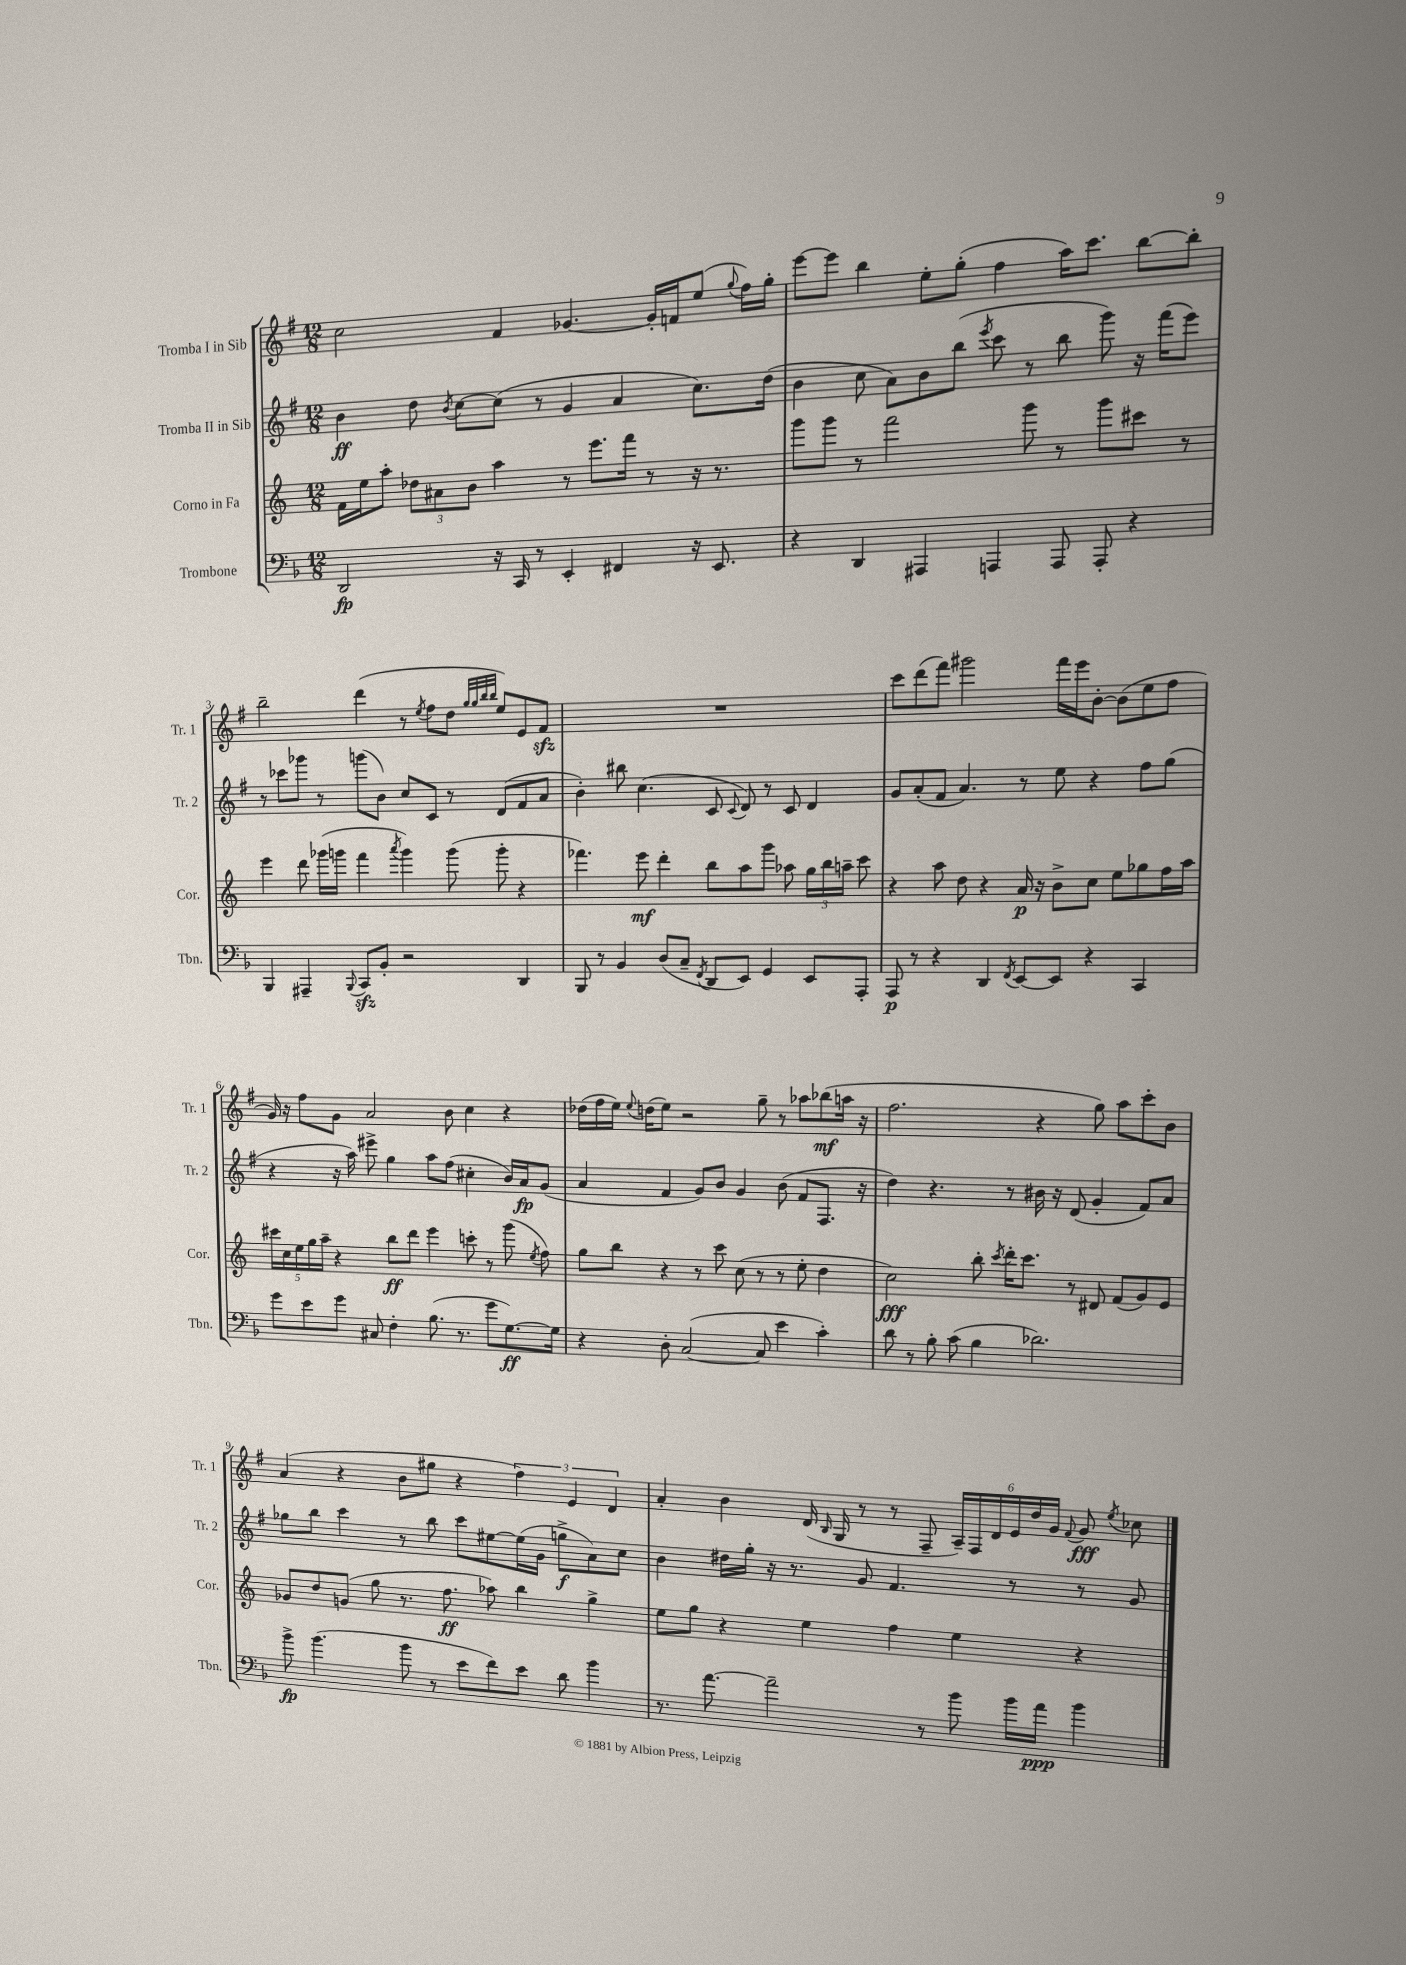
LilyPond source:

<<
\new StaffGroup <<
\new Staff = "s0" \with { instrumentName = "Tromba I in Sib" shortInstrumentName = "Tr. 1" } {
    \clef treble \key g \major \numericTimeSignature \time 12/8
    \autoBeamOff c''2 fis'4 ges'4.~ ges'16[-. f'16 e''8]( \appoggiatura { g''8 } fis''16[) g''16]-. |
    e'''8[~ e'''8] b''4 e''8[-. g''8]-.( fis''4 a''16[) c'''8.] b''8[~ b''8]-. |
    b''2-- d'''4( r8 \acciaccatura { e''8 } fis''8[ d''8] \grace { g''32[ g''32 b''32 b''32] } e''8[) e'8 fis'8]\sfz |
    R1. |
    c'''8[ d'''8( fis'''8]) gis'''2 fis'''16[ e'''16 b'8]~-. b'8[( e''8 fis''8] |
    g'16) r16 fis''8[ g'8] a'2 b'8 c''4 r4 |
    des''16[( fis''16 e''16]) \appoggiatura { e''8 } d''16[( e''8]) r2 g''8-- r8 aes''8[ bes''8\mf( a''16] r16 |
    fis''2. r4 g''8) a''8[ c'''8-. b'8] |
    a'4( r4 b'8[ gis''8] r4 \tuplet 3/2 { fis''4) e'4 d'4 } |
    a'4-. b'4 d'16( \grace { b16 } g16 r8 r8 fis8-- \tuplet 6/4 { a16[--) fis16 d'16 e'16 d''16 g'16] } \appoggiatura { fis'8 } g'8\fff \acciaccatura { e''8 } ces''8 \bar "|." |
}
\new Staff = "s1" \with { instrumentName = "Tromba II in Sib" shortInstrumentName = "Tr. 2" } {
    \clef treble \key g \major \numericTimeSignature \time 12/8
    \autoBeamOff b'4\ff d''8 \acciaccatura { b'8 } c''8[~ c''8]( r8 g'4 a'4 c''8.[) d''16]( |
    b'4 c''8 a'8[) b'8 b''8]( \acciaccatura { e'''8 } c'''8 r8 b''8 g'''8) r16 fis'''16[( e'''8]) |
    r8 ces'''8[ ges'''8] r8 g'''8[( b'8]) c''8[ c'8] r8 d'8[( fis'8 a'8] |
    b'4-.) bis''8 c''4.( c'8 \appoggiatura { c'8 } d'8) r8 c'8 d'4 |
    g'8[ a'8-.( fis'8] a'4.) r8 e''8 r4 fis''8[ g''8]( |
    r4 r16 a''16) eis'''8-> g''4 a''8[ fis''8]( cis''4-. b'16[) a'16\fp g'8]( |
    a'4 fis'4 g'8[) b'8] g'4 b'8( fis'8[ fis8.] r16 |
    d''4) r4. r8 bis'16 r16 d'8( g'4-. fis'8[) a'8] |
    ges''8[ b''8] c'''4 r8 b''8 c'''8[ eis''8~ eis''16( g'16] g''8[->\f a'8) c''8] |
    b'4 dis''16[ g''16]-. r16 r8. g'8 fis'4. r8 r8 g'8 \bar "|." |
}
\new Staff = "s2" \with { instrumentName = "Corno in Fa" shortInstrumentName = "Cor." } {
    \clef treble \key c \major \numericTimeSignature \time 12/8
    \autoBeamOff f'16[ e''16 a''8]-. \tuplet 3/2 { des''8[ ais'8 b'8] } a''4 r8 e'''8.[ f'''16] r8 r16 r8. |
    g'''8[ g'''8] r8 f'''2 g'''8 r8 g'''8[ cis'''8] r8 |
    e'''4 d'''8 ges'''16[( g'''16] f'''4 \acciaccatura { a'''8 } g'''4) g'''8( g'''8-. r4 |
    fes'''4.) e'''8\mf d'''4-. b''8[ a''8 g'''8] aes''8 \tuplet 3/2 { g''16[ b''16 a''16]-- } c'''8 |
    r4 a''8 d''8 r4 a'16\p r16 b'8[-> c''8] e''8[ ges''8 f''16 a''16] |
    \tuplet 5/4 { cis'''16[ c''16 e''16 g''16 a''16]-- } r4 b''8[\ff d'''8] e'''4 c'''8-. r8 g'''8( \acciaccatura { e''8 } f''8) |
    g''8[ b''8] r4 r8 c'''8 c''8( r8 r8 e''8-. d''4 |
    c''2\fff) b''8-. \acciaccatura { c'''8 } d'''16[-. c'''8.] r8 dis'8 f'8[( g'8) e'8] |
    ges'8[ d''8 g'8]( g''8 r8. f''8.\ff aes''8) b''4 g''4-> |
    e''8[ g''8] r4 e''4 f''4 e''4 r4 \bar "|." |
}
\new Staff = "s3" \with { instrumentName = "Trombone" shortInstrumentName = "Tbn." } {
    \clef bass \key f \major \numericTimeSignature \time 12/8
    \autoBeamOff d,2\fp r16 c,16 r8 e,4-. fis,4 r16 e,8. |
    r4 d,4 ais,,4 a,,4 a,,8 a,,8-. r4 |
    bes,,4 ais,,4-- \appoggiatura { bes,,8 } c,8[\sfz bes,8]-. r2 d,4 |
    bes,,8 r8 bes,4 d8[( c8]-- \acciaccatura { f,8 } d,8[ e,8]) g,4 e,8[ a,,8]-. |
    a,,8\p r8 r4 d,4 \acciaccatura { f,8 } e,8[~ e,8] r4 c,4 |
    g'8[ e'8 g'8] cis8 f4-. bes8.( r8. g'8[ g8.~\ff) g16] |
    r4 d8-. c2~( c8 e'4 c'4-.) |
    d'8 r8 bes8-. c'8( bes4 des'2.) |
    bes'8->\fp bes'4.( bes'8 r8 e'8[ f'8) e'8] d'8 bes'4 |
    r8. a'8.~ a'2-- r8 bes'8 bes'16[ a'16]\ppp bes'4 \bar "|." |
}
>>
>>
